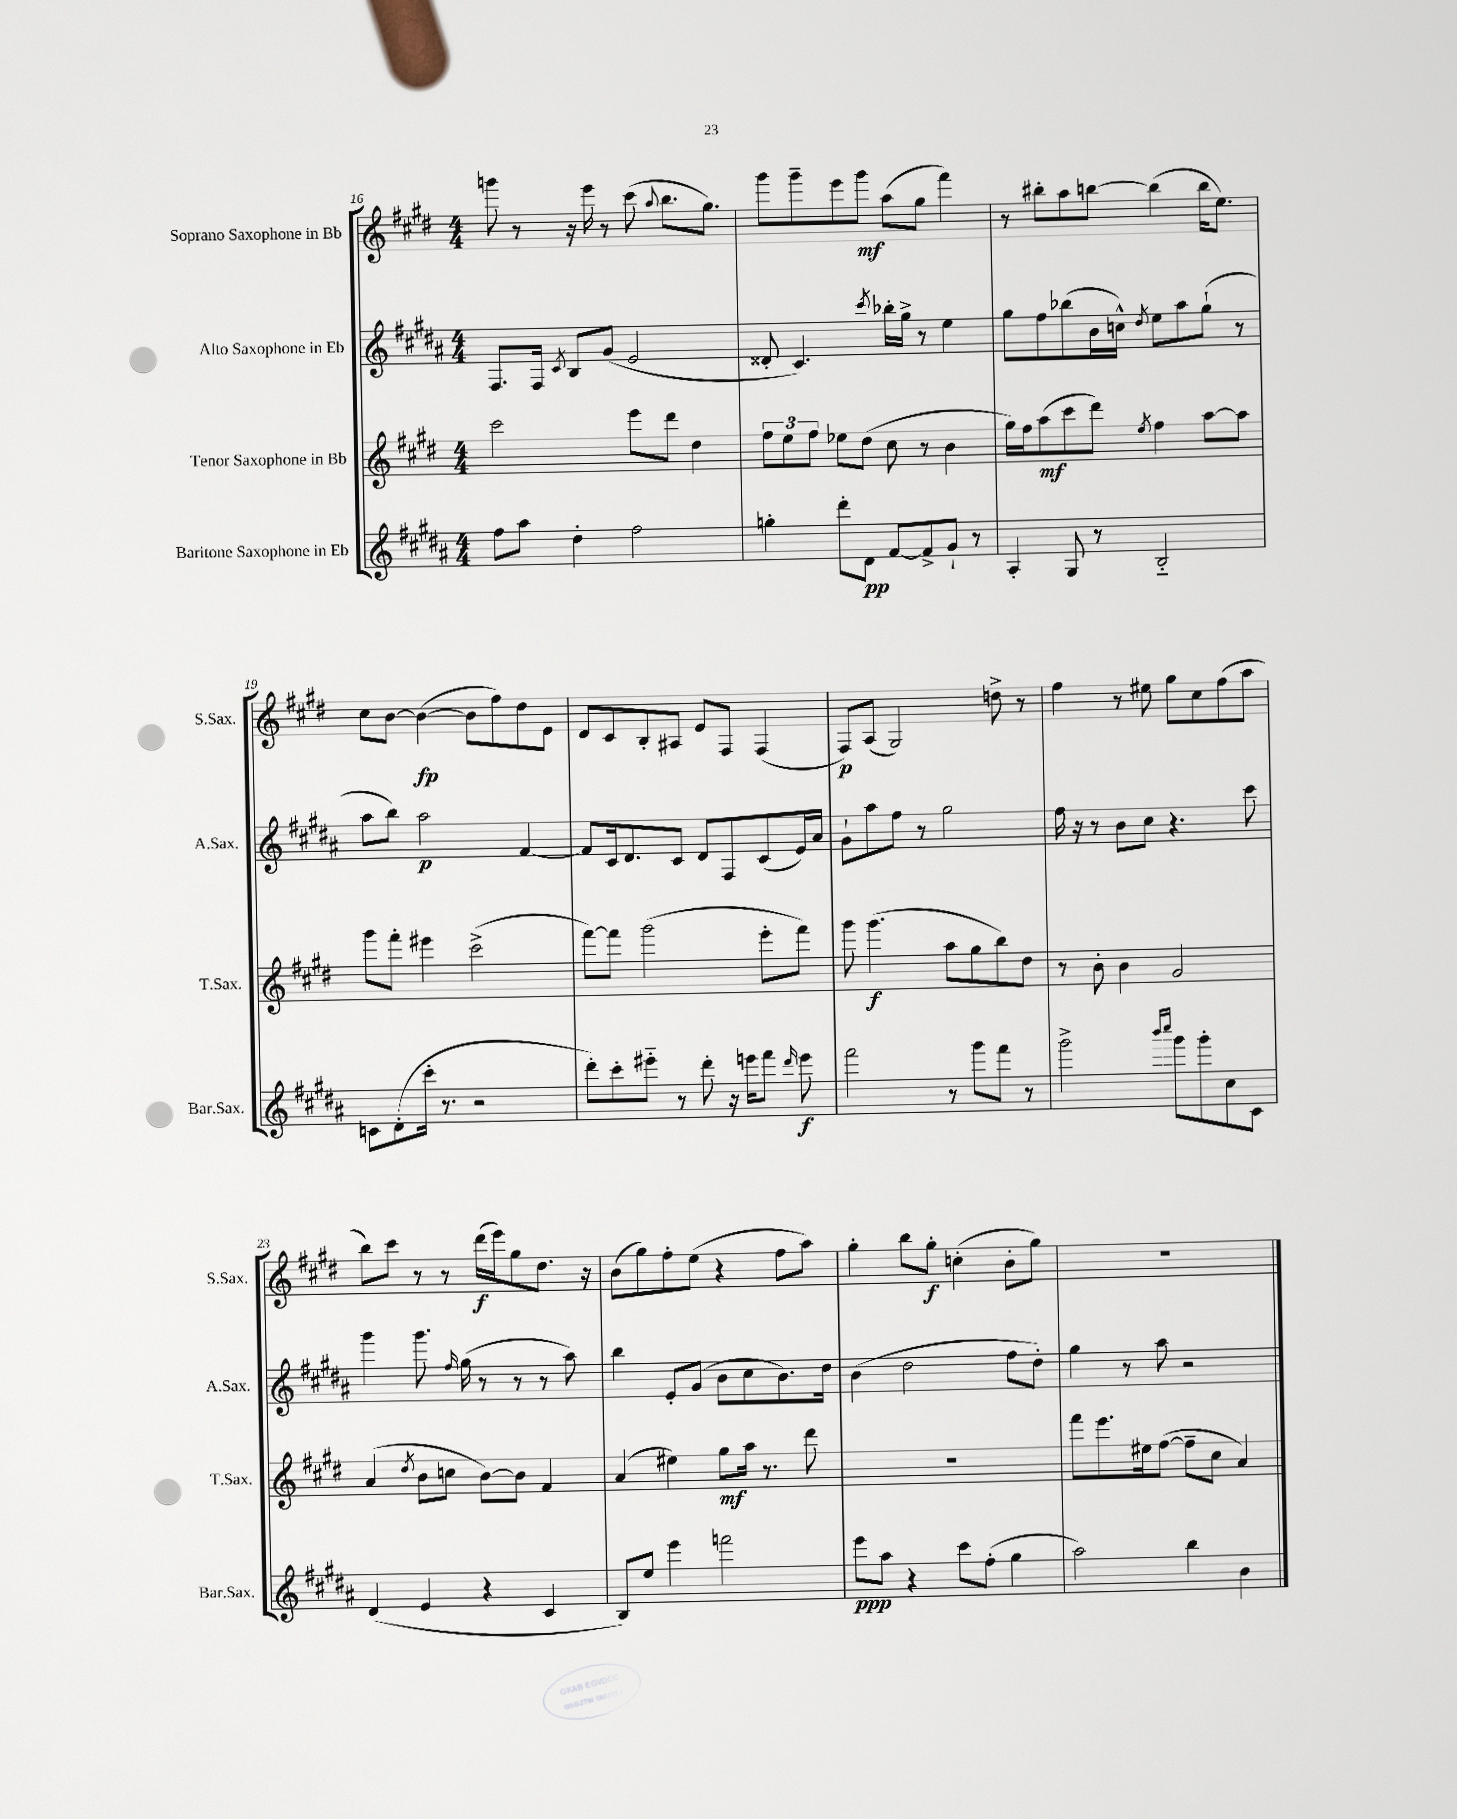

**kern	**dynam	**kern	**dynam	**kern	**dynam	**kern	**dynam
*part4	*part4	*part3	*part3	*part2	*part2	*part1	*part1
*staff4	*staff4	*staff3	*staff3	*staff2	*staff2	*staff1	*staff1
*I"Baritone Saxophone in Eb	*	*I"Tenor Saxophone in Bb	*	*I"Alto Saxophone in Eb	*	*I"Soprano Saxophone in Bb	*
*I'Bar.Sax.	*	*I'T.Sax.	*	*I'A.Sax.	*	*I'S.Sax.	*
*clefG2	*	*clefG2	*	*clefG2	*	*clefG2	*
*k[f#c#g#d#a#]	*	*k[f#c#g#d#]	*	*k[f#c#g#d#a#]	*	*k[f#c#g#d#]	*
*M4/4	*	*M4/4	*	*M4/4	*	*M4/4	*
=16	=16	=16	=16	=16	=16	=16	=16
8ff#\L	.	2ccc#\	.	8.F#/L	.	8gggn\	.
8aa#\J	.	.	.	.	.	8r	.
.	.	.	.	16F#/Jk	.	.	.
.	.	.	.	8qc#/	.	.	.
4dd#'\	.	.	.	8B/L	.	16r	.
.	.	.	.	.	.	16eee\	.
.	.	.	.	(8g#/J	.	8r	.
2ff#\	.	8eee\L	.	2e/	.	(8ccc#\	.
.	.	.	.	.	.	8qqaa/	.
.	.	8ddd#\J	.	.	.	8.bb\L	.
.	.	4dd#\	.	.	.	.	.
.	.	.	.	.	.	8.gg#\J)	.
=17	=17	=17	=17	=17	=17	=17	=17
4ggn'\	.	12ff#\L	.	8d##X'/	.	8ggg#\L	.
.	.	12ee\	.	.	.	.	.
.	.	.	.	4.c#/)	.	8ggg#~\	.
.	.	12ff#\J	.	.	.	.	.
8ddd#'\L	.	8ee-X\L	.	.	.	8eee\	.
8d#\J	pp	(8dd#\J	.	.	.	8ggg#\J	mf
.	.	.	.	8qccc#/	.	.	.
[8f#/L	.	8cc#\	.	16bb-X'\LL	.	(8aa\L	.
.	.	.	.	16gg#^\JJ	.	.	.
8f#^/]	.	8r	.	8r	.	8gg#\J	.
8g#`/J	.	4b\	.	4ee\	.	4fff#\)	.
8r	.	.	.	.	.	.	.
=18	=18	=18	=18	=18	=18	=18	=18
4A#'/	.	16gg#\LL)	.	8gg#\L	.	8r	.
.	.	16ff#\J	.	.	.	.	.
.	.	(8aa\	mf	8ff#\	.	8bb#X'\L	.
8G#/	.	8ccc#\	.	(8bb-X\	.	8aa\	.
8r	.	8ddd#\J)	.	16b\L	.	[8bbn\J	.
.	.	.	.	16ccn^^\JJ)	.	.	.
.	.	8qee/	.	8qdd#/	.	.	.
2B/	.	4ff#\	.	8ee\L	.	(4bb\]	.
.	.	.	.	8aa#\	.	.	.
.	.	[8aa\L	.	(8gg#`\J	.	16bb\KL	.
.	.	.	.	.	.	8.ee\J)	.
.	.	8aa\J]	.	8r	.	.	.
!!LO:LB:g=z
=19	=19	=19	=19	=19	=19	=19	=19
8cn\L	.	8ggg#\L	.	8aa#\L	.	8cc#\L	.
(8d#'\	.	8fff#'\J	.	8bb\J)	.	[8b\J	.
16ccc#'\Jk	.	4eee#X\	.	2aa#\	p	(4b\_	fp
8.r	.	.	.	.	.	.	.
2r	.	(2ccc#^\	.	.	.	8b\L]	.
.	.	.	.	.	.	8ff#\)	.
.	.	.	.	[4f#/	.	8dd#\	.
.	.	.	.	.	.	8e\J	.
=20	=20	=20	=20	=20	=20	=20	=20
8ddd#'\L)	.	[8fff#\L)	.	8f#/L]	.	8d#/L	.
8ccc#'\	.	8fff#\J]	.	16c#/k	.	8c#/	.
.	.	.	.	8.d#/	.	.	.
8eee#X\J	.	(2ggg#\	.	.	.	8B'/	.
8r	.	.	.	8c#/J	.	8A#X/J	.
8ddd#'\	.	.	.	8d#/L	.	8e/L	.
16r	.	.	.	8F#/	.	8F#/J	.
16eeen\KL	.	.	.	.	.	.	.
8fff#\J	.	8eee'\L	.	(8c#/	.	(4F#/	.
16qqddd#/	.	.	.	.	.	.	.
8eee\	f	8fff#\J)	.	16e/L)	.	.	.
.	.	.	.	16a#/JJ	.	.	.
=21	=21	=21	=21	=21	=21	=21	=21
2fff#\	.	8ggg#\	.	8g#`\L	.	8F#/L)	p
.	.	(4.ggg#\	f	8aa#\	.	(8A/J	.
.	.	.	.	8ff#\J	.	2G#/)	.
.	.	.	.	8r	.	.	.
8r	.	8aa\L	.	2gg#\	.	.	.
8ggg#\L	.	8gg#\	.	.	.	.	.
8fff#\J	.	8bb\)	.	.	.	8ddn^\	.
8r	.	8dd#\J	.	.	.	8r	.
=22	=22	=22	=22	=22	=22	=22	=22
2ggg#^\	.	8r	.	16ff#\	.	4ff#\	.
.	.	.	.	16r	.	.	.
.	.	8b'\	.	8r	.	.	.
.	.	4b\	.	8b\L	.	8r	.
.	.	.	.	8cc#\J	.	8ee#X\	.
16qqbbb/LL	.	.	.	.	.	.	.
16qqcccc#/JJ	.	.	.	.	.	.	.
8ggg#\L	.	2g#/	.	4.r	.	8gg#\L	.
8ggg#'\	.	.	.	.	.	8cc#\	.
8cc#\	.	.	.	.	.	(8ff#\	.
8c#\J	.	.	.	8ccc#\	.	8aa\J	.
!!LO:LB:g=z
=23	=23	=23	=23	=23	=23	=23	=23
(4d#/	.	(4a/	.	4ggg#\	.	8bb\L)	.
.	.	.	.	.	.	8ccc#\J	.
.	.	8qdd#/	.	.	.	.	.
4e/	.	8b\L	.	8.ggg#\	.	8r	.
.	.	8ccn\J	.	.	.	8r	.
.	.	.	.	16qqff#/	.	.	.
.	.	.	.	(16gg#\	.	.	.
4r	.	[8b\L)	.	8r	.	(16ddd#\LL	f
.	.	.	.	.	.	16eee\J)	.
.	.	8b\J]	.	8r	.	8gg#\	.
4c#/	.	4f#/	.	8r	.	8.dd#\J	.
.	.	.	.	8aa#\)	.	.	.
.	.	.	.	.	.	16r	.
=24	=24	=24	=24	=24	=24	=24	=24
8B/L)	.	(4a/	.	4bb\	.	(8b\L	.
8ee/J	.	.	.	.	.	8gg#\)	.
4eee\	.	4ee#X\)	.	8e'/L	.	8ff#'\	.
.	.	.	.	(8g#/J	.	(8ee\J	.
2fffn\	.	8gg#\L	mf	8b\L	.	4r	.
.	.	16aa\Jk	.	8cc#\	.	.	.
.	.	8.r	.	.	.	.	.
.	.	.	.	8.b\)	.	8ff#\L	.
.	.	8ddd#\	.	.	.	8aa\J)	.
.	.	.	.	16dd#\Jk	.	.	.
=25	=25	=25	=25	=25	=25	=25	=25
8eee\L	ppp	1r	.	(4b\	.	4gg#'\	.
8aa#\J	.	.	.	.	.	.	.
4r	.	.	.	2dd#\	.	8bb\L	.
.	.	.	.	.	.	8gg#'\J	f
8ccc#\L	.	.	.	.	.	(4ccn'\	.
(8ff#'\J	.	.	.	.	.	.	.
4gg#\	.	.	.	8ff#\L	.	8b'\L	.
.	.	.	.	8dd#'\J)	.	8gg#\J)	.
=26	=26	=26	=26	=26	=26	=26	=26
2aa#\)	.	8fff#\L	.	4gg#\	.	1r	.
.	.	8.eee\	.	.	.	.	.
.	.	.	.	8r	.	.	.
.	.	16ee#X\k	.	.	.	.	.
.	.	([8ff#\J	.	8aa#\	.	.	.
4bb\	.	8ff#~\L]	.	2r	.	.	.
.	.	8cc#\J	.	.	.	.	.
4b\	.	4a/)	.	.	.	.	.
==	==	==	==	==	==	==	==
*-	*-	*-	*-	*-	*-	*-	*-
